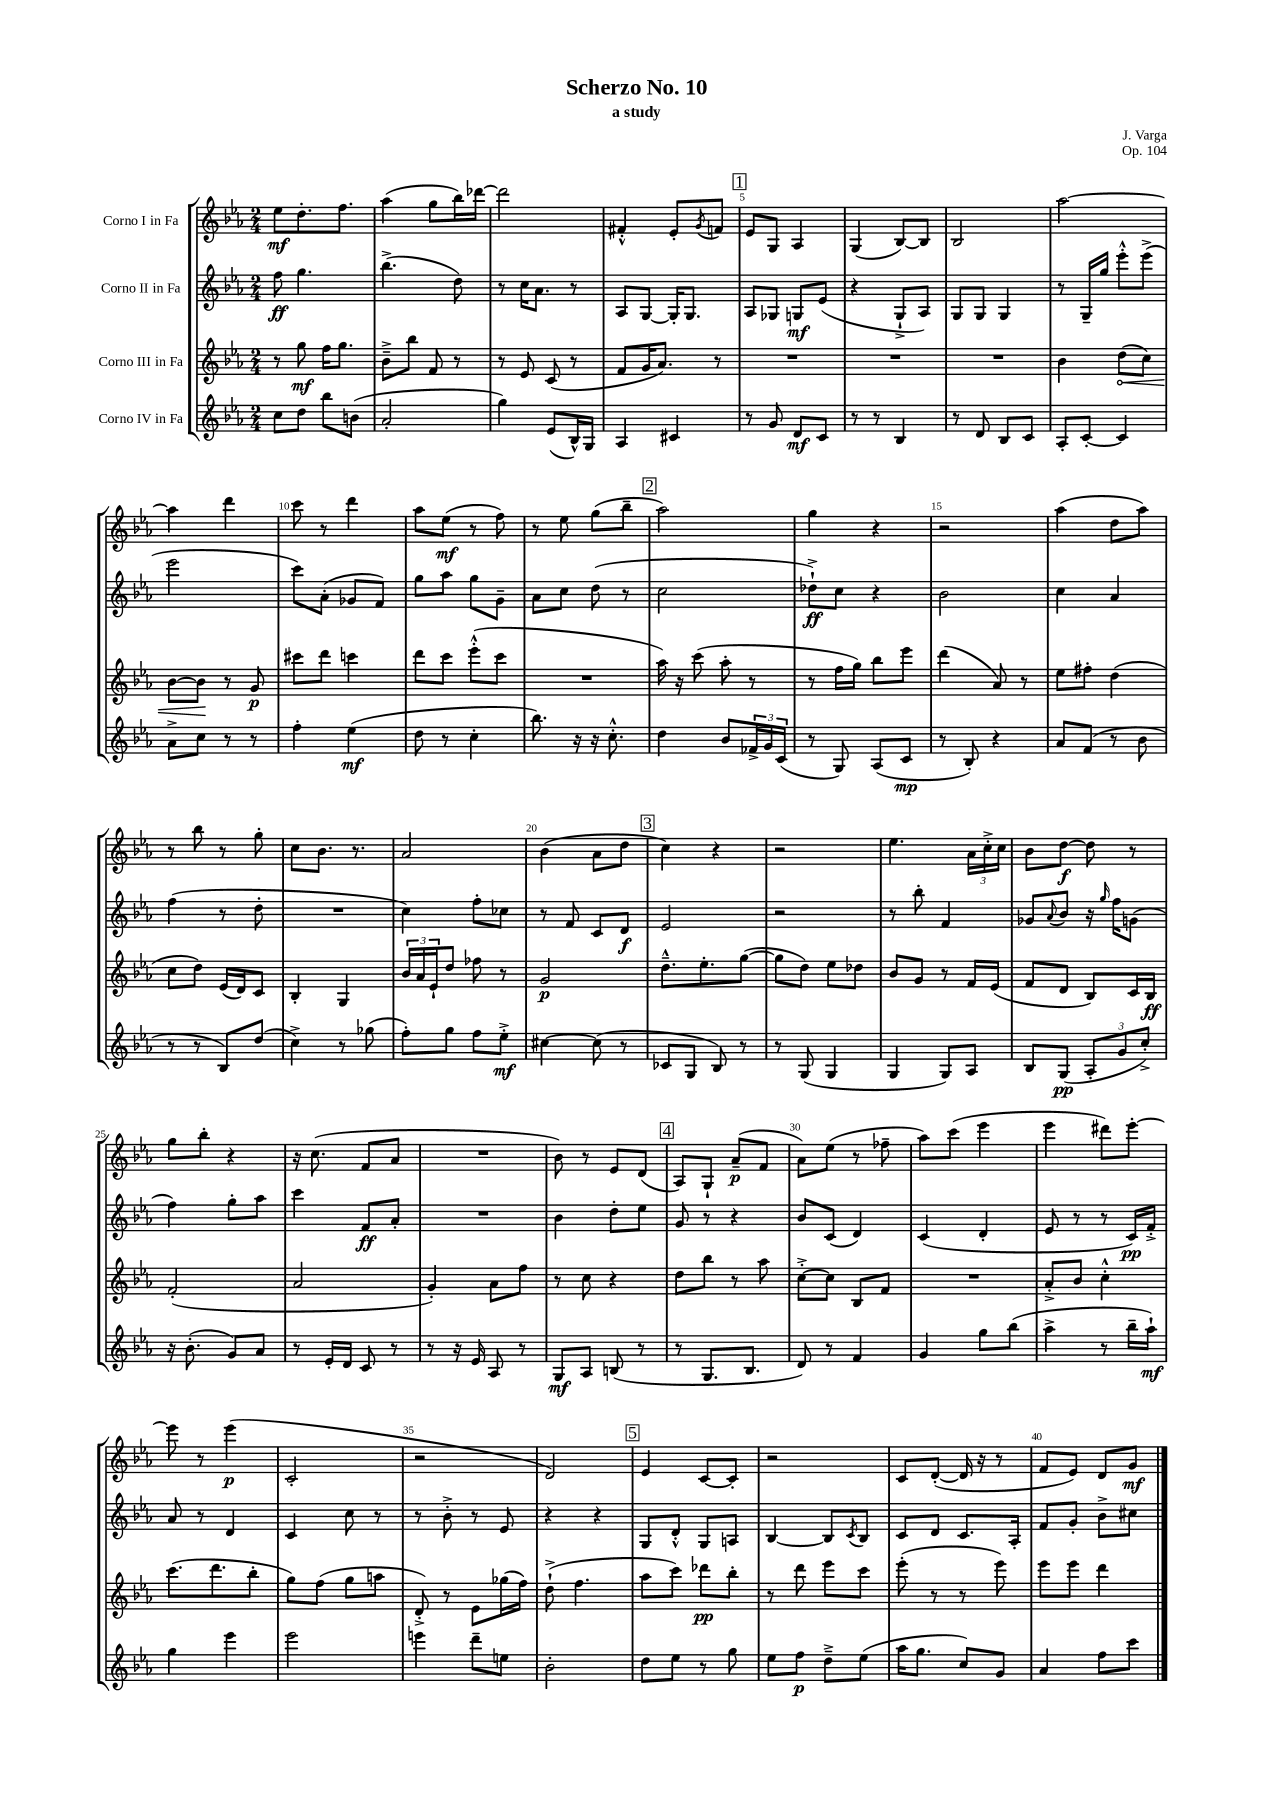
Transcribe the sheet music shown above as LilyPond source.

\header { title = "Scherzo No. 10" composer = "J. Varga" subtitle = "a study" opus = "Op. 104" }
<<
\new StaffGroup <<
\new Staff = "s0" \with { instrumentName = "Corno I in Fa" } {
    \clef treble \key ees \major \numericTimeSignature \time 2/4
    ees''8\mf d''8.-. f''8. |
    aes''4( g''8 bes''16) des'''16~ |
    des'''2 |
    fis'4-.-^ ees'8-. \acciaccatura { g'8 } f'8 |
    \mark \markup { \box "1" } ees'8 g8 aes4 |
    g4( bes8~) bes8 |
    bes2 |
    aes''2~ |
    aes''4 d'''4 |
    c'''8 r8 d'''4 |
    aes''8 ees''8\mf( r8 f''8) |
    r8 ees''8 g''8( bes''8-- |
    \mark \markup { \box "2" } aes''2) |
    g''4 r4 |
    r2 |
    aes''4( d''8 aes''8) |
    r8 bes''8 r8 g''8-. |
    c''8 bes'8. r8. |
    aes'2 |
    bes'4( aes'8 d''8 |
    \mark \markup { \box "3" } c''4) r4 |
    r2 |
    ees''4. \tuplet 3/2 { aes'16 c''16-.-> c''16 } |
    bes'8 d''8~\f d''8 r8 |
    g''8 bes''8-. r4 |
    r16 c''8.( f'8 aes'8 |
    R2 |
    bes'8) r8 ees'8 d'8( |
    \mark \markup { \box "4" } aes8) g8-! aes'8--\p( f'8 |
    aes'8) ees''8( r8 fes''8-- |
    aes''8) c'''8( ees'''4 |
    ees'''4 dis'''8) ees'''8~-. |
    ees'''8 r8 ees'''4\p( |
    c'2-. |
    r2 |
    d'2) |
    \mark \markup { \box "5" } ees'4 c'8~ c'8-. |
    r2 |
    c'8 d'8~-.( d'16 r16 r8 |
    f'8 ees'8) d'8 g'8\mf \bar "|." |
}
\new Staff = "s1" \with { instrumentName = "Corno II in Fa" } {
    \clef treble \key ees \major \numericTimeSignature \time 2/4
    f''8\ff g''4. |
    bes''4.->( d''8) |
    r8 c''16 aes'8. r8 |
    aes8 g8~ g16-. g8. |
    \mark \markup { \box "1" } aes8 ges8 g8\mf ees'8( |
    r4 g8-!-> aes8) |
    g8 g8 g4 |
    r8 g16-- g''16 ees'''8-.-^ ees'''8->( |
    ees'''2 |
    c'''8) aes'8-.( ges'8 f'8) |
    g''8 aes''8 g''8 g'8-- |
    aes'8 c''8 d''8( r8 |
    \mark \markup { \box "2" } c''2 |
    des''8-!->\ff) c''8 r4 |
    bes'2 |
    c''4 aes'4 |
    f''4( r8 d''8-. |
    R2 |
    c''4) f''8-. ces''8 |
    r8 f'8 c'8 d'8\f |
    \mark \markup { \box "3" } ees'2 |
    r2 |
    r8 bes''8-. f'4 |
    ges'8 \appoggiatura { aes'8 } bes'8 r16 \grace { g''16 } f''16 g'8( |
    f''4) g''8-. aes''8 |
    c'''4 f'8\ff aes'8-. |
    R2 |
    bes'4 d''8-. ees''8 |
    \mark \markup { \box "4" } g'8 r8 r4 |
    bes'8 c'8( d'4) |
    c'4( d'4-. |
    ees'8 r8 r8 c'16\pp) f'16-.-> |
    aes'8 r8 d'4 |
    c'4 c''8 r8 |
    r8 bes'8-.-> r8 ees'8 |
    r4 r4 |
    \mark \markup { \box "5" } g8 d'8-.-^ g8 a8 |
    bes4~ bes8 \acciaccatura { c'8 } bes8 |
    c'8 d'8 c'8. aes16-. |
    f'8 g'8-. bes'8-> cis''8 \bar "|." |
}
\new Staff = "s2" \with { instrumentName = "Corno III in Fa" } {
    \clef treble \key ees \major \numericTimeSignature \time 2/4
    r8 g''8\mf f''16 g''8. |
    bes'8---> bes''8 f'8 r8 |
    r8 ees'8 c'8( r8 |
    f'8 g'16 aes'8.) r8 |
    \mark \markup { \box "1" } R2 |
    R2 |
    R2 |
    bes'4 \once \override Hairpin.circled-tip = ##t d''8\<( c''8) |
    bes'8~ bes'8\! r8 g'8\p |
    cis'''8 d'''8 c'''4 |
    d'''8 c'''8 ees'''8-.-^( c'''8 |
    R2 |
    \mark \markup { \box "2" } aes''16) r16 c'''8( aes''8-. r8 |
    r8 f''16 g''16) bes''8 ees'''8 |
    d'''4( aes'8) r8 |
    ees''8 fis''8-. d''4( |
    c''8 d''8) ees'16( d'16) c'8 |
    bes4-. g4 |
    \tuplet 3/2 { bes'16 aes'16 ees'16-! } d''8 fes''8 r8 |
    g'2\p |
    \mark \markup { \box "3" } d''8.---^ ees''8.-. g''8~( |
    g''8 d''8) ees''8 des''8 |
    bes'8 g'8 r8 f'16 ees'16( |
    f'8 d'8 bes8) c'16 bes16\ff |
    f'2-.( |
    aes'2 |
    g'4-.) aes'8 f''8 |
    r8 c''8 r4 |
    \mark \markup { \box "4" } d''8 bes''8 r8 aes''8 |
    c''8~-.-> c''8 bes8 f'8 |
    R2 |
    aes'8-.-> bes'8 c''4-.-^ |
    c'''8.( d'''8. bes''8-. |
    g''8) f''8( g''8 a''8 |
    d'8-.->) r8 ees'8 ges''16( f''16) |
    d''8-!->( f''4. |
    \mark \markup { \box "5" } aes''8 c'''8) des'''8\pp bes''8-. |
    r8 d'''8 ees'''8 c'''8 |
    ees'''8-.( r8 r8 ees'''8) |
    ees'''8 ees'''8 d'''4 \bar "|." |
}
\new Staff = "s3" \with { instrumentName = "Corno IV in Fa" } {
    \clef treble \key ees \major \numericTimeSignature \time 2/4
    c''8 d''8 bes''8 b'8( |
    aes'2-. |
    g''4) ees'8( bes16-^) g16 |
    aes4 cis'4 |
    \mark \markup { \box "1" } r8 g'8 d'8\mf c'8 |
    r8 r8 bes4 |
    r8 d'8 bes8 c'8 |
    aes8-. c'8~-. c'4 |
    aes'8-> c''8 r8 r8 |
    f''4-. ees''4\mf( |
    d''8 r8 c''4-. |
    bes''8.) r16 r16 c''8.-.-^ |
    \mark \markup { \box "2" } d''4 bes'8 \tuplet 3/2 { fes'16-> g'16 c'16( } |
    r8 g8) aes8( c'8\mp |
    r8 bes8-.) r4 |
    aes'8 f'8( r8 bes'8 |
    r8 r8 bes8) d''8( |
    c''4->) r8 ges''8( |
    f''8-.) g''8 f''8 ees''8-.->\mf |
    cis''4~ cis''8( r8 |
    \mark \markup { \box "3" } ces'8 g8 bes8) r8 |
    r8 g8( g4 |
    g4 g8) aes8 |
    bes8 g8\pp( \tuplet 3/2 { aes8-. g'8 c''8-.->) } |
    r16 bes'8.-.( g'8) aes'8 |
    r8 ees'16-. d'16 c'8 r8 |
    r8 r16 ees'16 aes8 r8 |
    g8\mf aes8 b8( r8 |
    \mark \markup { \box "4" } r8 g8. bes8. |
    d'8) r8 f'4 |
    g'4 g''8 bes''8( |
    aes''4-> r8 bes''16-- aes''16-!\mf) |
    g''4 ees'''4 |
    ees'''2 |
    e'''4 d'''8-- e''8 |
    bes'2-. |
    \mark \markup { \box "5" } d''8 ees''8 r8 g''8 |
    ees''8 f''8\p d''8---> ees''8( |
    aes''16 g''8. c''8) g'8 |
    aes'4 f''8 c'''8 \bar "|." |
}
>>
>>
\layout { \context { \Score \override BarNumber.break-visibility = ##(#f #t #t) barNumberVisibility = #(every-nth-bar-number-visible 5) } }
